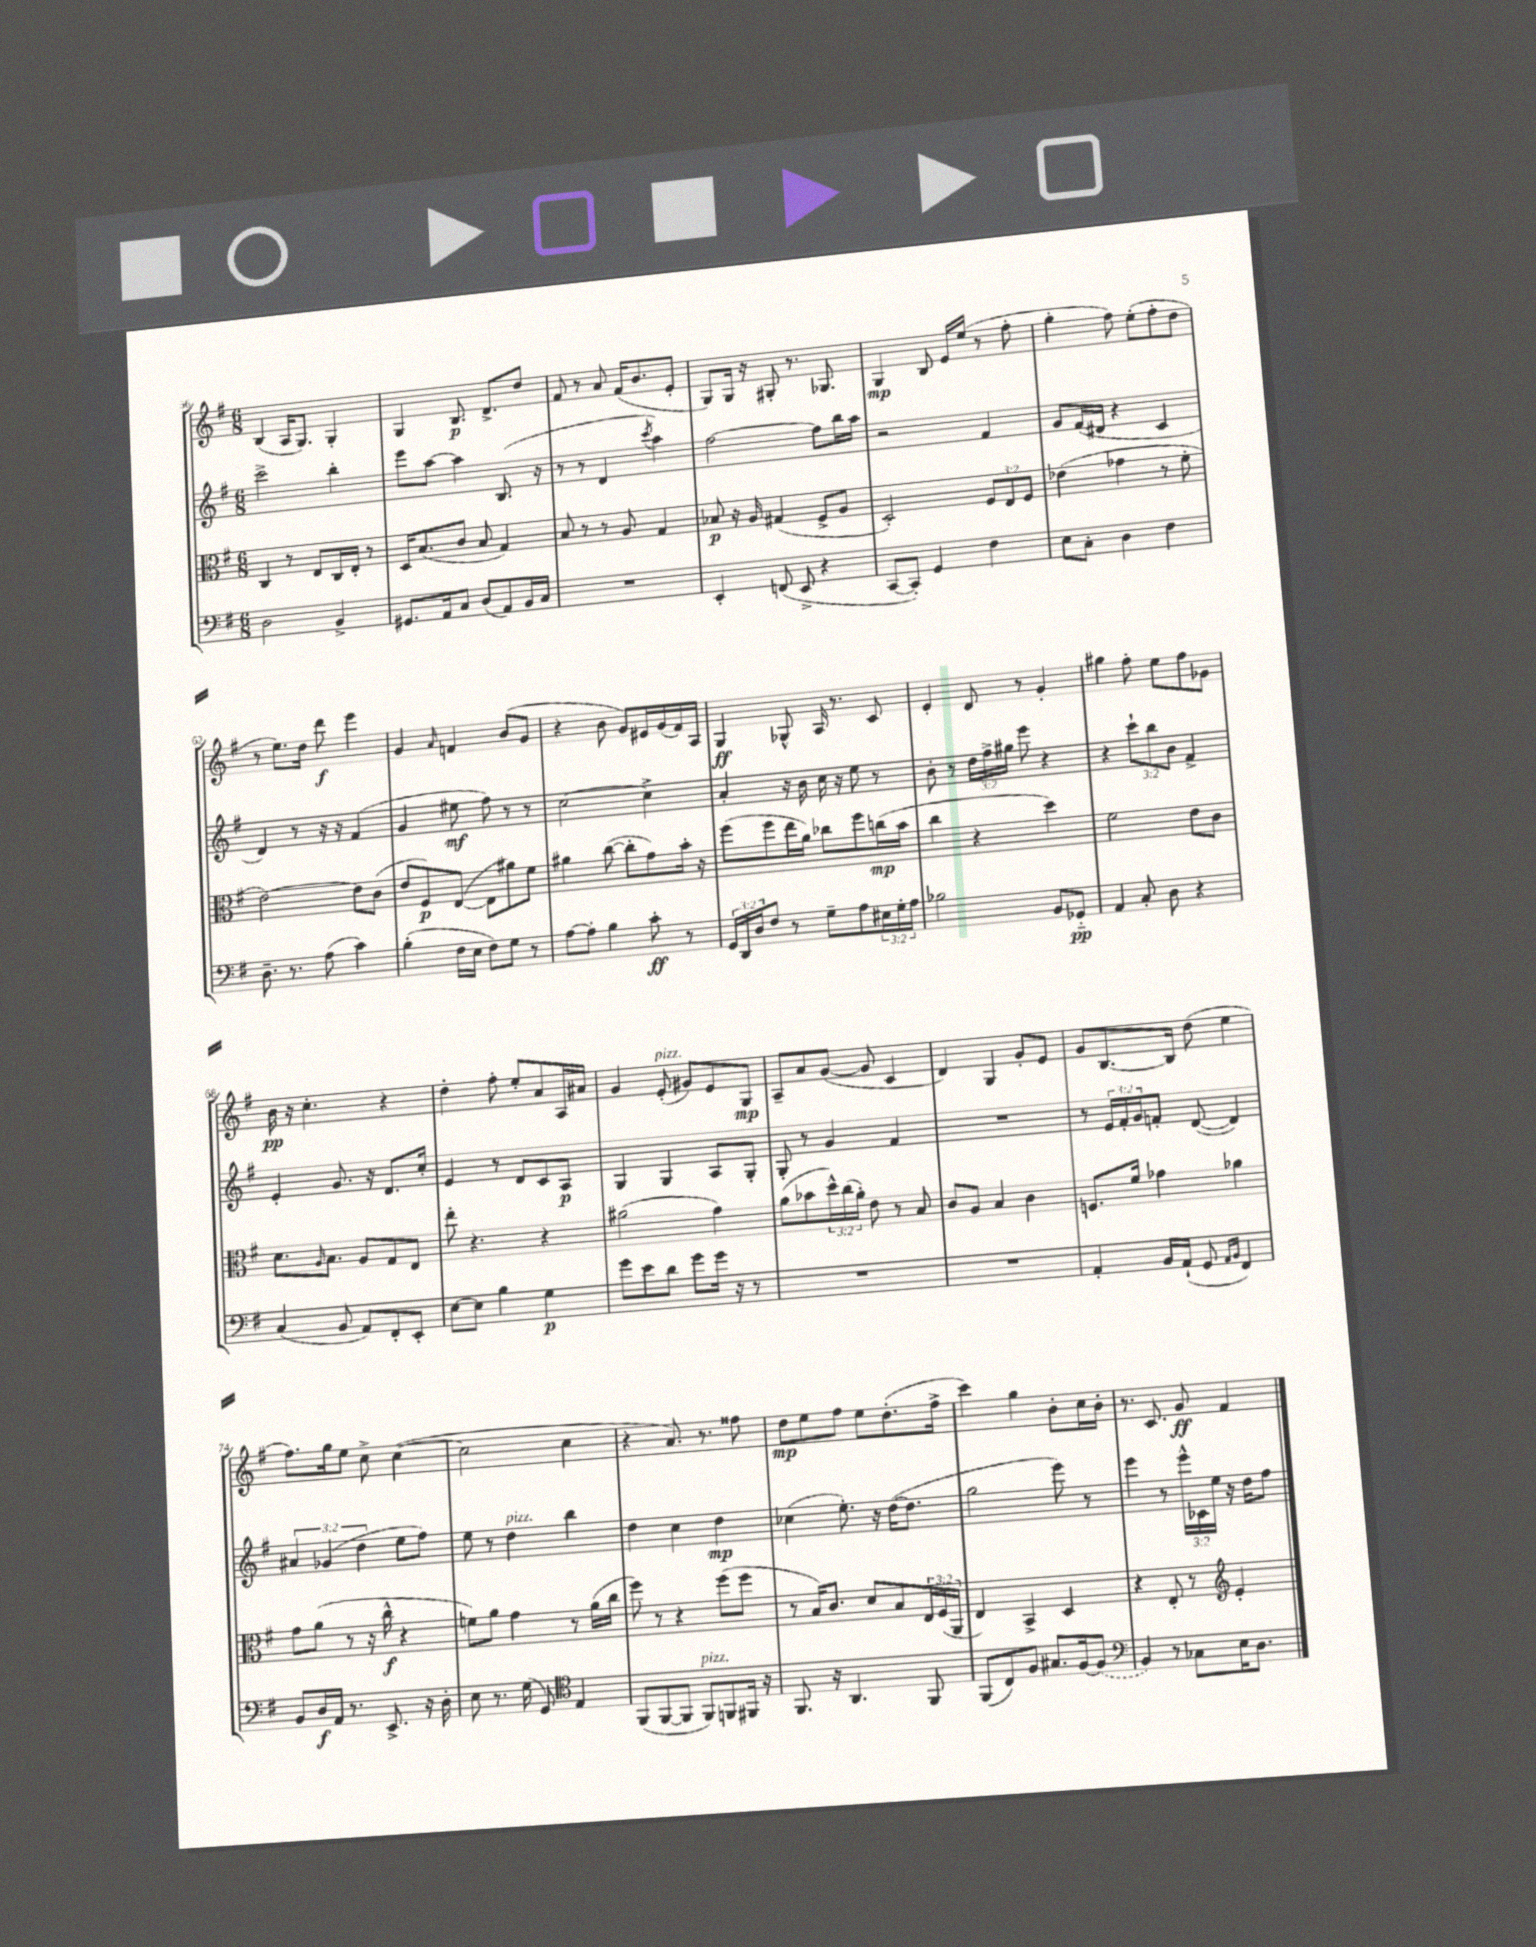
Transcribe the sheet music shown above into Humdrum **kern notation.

**kern	**kern	**kern	**kern
*staff4	*staff3	*staff2	*staff1
*clefF4	*clefC3	*clefG2	*clefG2
*k[f#]	*k[f#]	*k[f#]	*k[f#]
*M6/8	*M6/8	*M6/8	*M6/8
2D	4C	2ccc^	(4B
.	8r	.	16A
.	.	.	8.G)
.	8E	.	.
4BB^	16C	4bb'	4G'
.	16E'	.	.
.	8r	.	.
=	=	=	=
8.GG#	16D	8eee	4G
.	(8.B	.	.
.	.	[8aa	.
16AA	.	.	.
8C	8c	4aa]	8.B
(8D	8B	.	.
.	.	.	8.d^
8AA)	4G)	(8.B	.
16BB	.	.	8dd
16C	.	16r	.
=	=	=	=
2.r	8B	8r	8f#
.	8r	8r	8r
.	8r	4d	8a
.	8A	.	(16f#
.	.	.	8.b
.	.	8qccc	.
.	4G	4aa)	.
.	.	.	8e'
=	=	=	=
4EE'	8B-	[2ff#	8G)
.	16r	.	16G
.	16A	.	16r
(8FF	(4G#	.	8G#'
8EE^	.	.	8.r
4r	8F#^	8ff#]	.
.	.	.	8.G-
.	8A	16bb	.
.	.	16aa	.
=	=	=	=
[8CC	2D')	2r	4G
8CC'])	.	.	.
4GG	.	.	8B
.	.	.	16e
.	.	.	(16ee
4F#	12F#	4f#	8r
.	12E	.	.
.	.	.	8ff#'
.	12F#	.	.
=	=	=	=
8E	(4e-	8g	4gg'
8C'	.	(16f#	.
.	.	16d#	.
4D	4g-	4r	8ff#)
.	.	.	(8ee'
4F#	8r	4c	8ff#'
.	8f#'	.	8dd
=	=	=	=
8.D~	[2e)	4d)	8r
.	.	.	8.ee)
8.r	.	.	.
.	.	8r	.
.	.	.	16dd
(8A	.	16r	8ddd
.	.	16r	.
4c)	8e]	(4f#	4eee
.	(8c	.	.
=	=	=	=
(4B'	8e	4g	4g
.	8F#)	.	.
.	.	.	16qqa
16F#	([8E	8ee#	4f
16E	.	.	.
8F#)	8E]	8ff#)	.
8G	8a#)	8r	(8b
8r	8f#	8r	8g
=	=	=	=
[8A	4a#	[2cc	4r
8A']	.	.	.
4B	([8cc	.	8b
.	8cc']	.	8g)
8c'	8g)	4cc^]	16e#
.	.	.	(16g
8r	16b'	.	16f#)
.	16r	.	16A
=	=	=	=
24GG	(8ff#	4a'	4G
24DD	.	.	.
24D	.	.	.
8F#	8ff#	.	.
8r	16ee	16r	8G-^^
.	16a)	16b	.
8G~	8cc-	16cc	16A
.	.	16r	8.r
8A	8ff#	8ee	.
24E#	(16cc	8r	8c
24G'	.	.	.
.	16b	.	.
24A	.	.	.
=	=	=	=
2B-	4cc	8b'	4e'
.	.	8r	.
.	4r	24dd	8d
.	.	24ff#^	.
.	.	24gg#	.
.	.	8eee	8r
8BB	4dd)	4r	4g'
8GG-'~	.	.	.
=	=	=	=
4AA	2f#	4r	4gg#
8C'	.	12ccc`	8ff#'
.	.	12bb	.
8D	.	.	8ee
.	.	12b	.
4r	8e	4f#^	8ff#
.	8c	.	8g-
=	=	=	=
(4C	8.d	4e'	16b
.	.	.	16r
.	.	.	4.cc'
.	16qqA	.	.
.	8.B	.	.
8BB	.	8.g	.
8AA)	8A	.	.
.	.	16r	.
8FF#'	8G	8.d	4r
8EE'	8E	.	.
.	.	16cc'	.
=	=	=	=
[8E	8ee'	4e	4dd'
8E]	4.r	.	.
4B	.	8r	8ff#'
.	.	8d	8ee'
4G	4r	8c	8a
.	.	8A	16A
.	.	.	16a#
=	=	=	=
8g	(2a#	4G	4g
8e	.	.	.
8d	.	4G	(8e'
8g	.	.	8g#)
16g	4g)	8A	8e
16r	.	.	.
8r	.	8G'	8G
=	=	=	=
2.r	(8a	8G'	8A~
.	8b-	8r	8a
.	24dd^^)	4g	([8g
.	(24cc	.	.
.	24a')	.	.
.	8e	.	8g]
.	8r	4f#	4c
.	8B	.	.
=	=	=	=
2.r	8c	2.r	4d)
.	8A	.	.
.	4B	.	4G
.	4c	.	8g'
.	.	.	8e
=	=	=	=
4AA'	8.F	8r	8g
.	.	24e	[8.B
.	.	24f#'	.
.	16f#	.	.
.	.	24g	.
16BB	4g-	8f'	.
(16AA`	.	.	16B]
8GG	.	([8d	(8dd
16qqAA	.	.	.
16qqBB	.	.	.
4FF#)	4a-	4d])	4ee
=	=	=	=
8BB	8g	6a#	8.ff#)
16D	(8a	.	.
.	.	(6g-	.
16AA	.	.	16gg
8.r	8r	.	8ee
.	.	6dd	.
.	16r	.	8cc^
8.EE^	16cc^^	.	.
.	4r	8ee	([4cc
16r	.	8ff#)	.
16D'	.	.	.
=	=	=	=
8E	8f)	8ee	2cc]
8.r	8a	8r	.
.	4g	4dd	.
(16G	.	.	.
8GG)	.	.	.
*clefC4	*	*	*
4E	8r	4bb	4cc
.	(16a	.	.
.	16cc	.	.
=	=	=	=
(8FF#	8ff#)	4dd	4r
[8FF#	8r	.	.
8FF#]	4r	4cc	8.a)
8FF#)	.	.	.
.	.	.	8.r
8FF	(8ff#	4dd	.
16FF#	8ff#	.	8ff##
16r	.	.	.
=	=	=	=
8.FF#	8r	(4cc-	8dd
.	16B)	.	8ee
16r	8.c	.	.
4.AA	.	8.ee')	8ff#
.	8d	.	8ee
.	.	16r	.
.	8B	([16dd	(8.dd'
.	.	8.dd]	.
8FF#	24E	.	.
.	(24F#	.	.
.	.	.	16ff#^
.	24AA	.	.
=	=	=	=
(8FF#	4E)	2gg	4ccc)
8C)	.	.	.
8F#	4BB^	.	4gg
8.G#	.	.	.
.	4D	8eee)	8b'
[16F#	.	.	.
(8F#]	.	8r	16cc
.	.	.	16b'
=	=	=	=
*clefF4	*	*	*
4BB)	4r	4eee	8.r
.	.	.	8.c
8r	8E'	8r	.
8C-	8r	24eee^^	8g
.	.	24c-	.
.	.	24ee	.
*	*clefG2	*	*
16E	4e'	16r	4f#
8.D	.	16dd	.
.	.	8ff#	.
==	==	==	==
*-	*-	*-	*-
